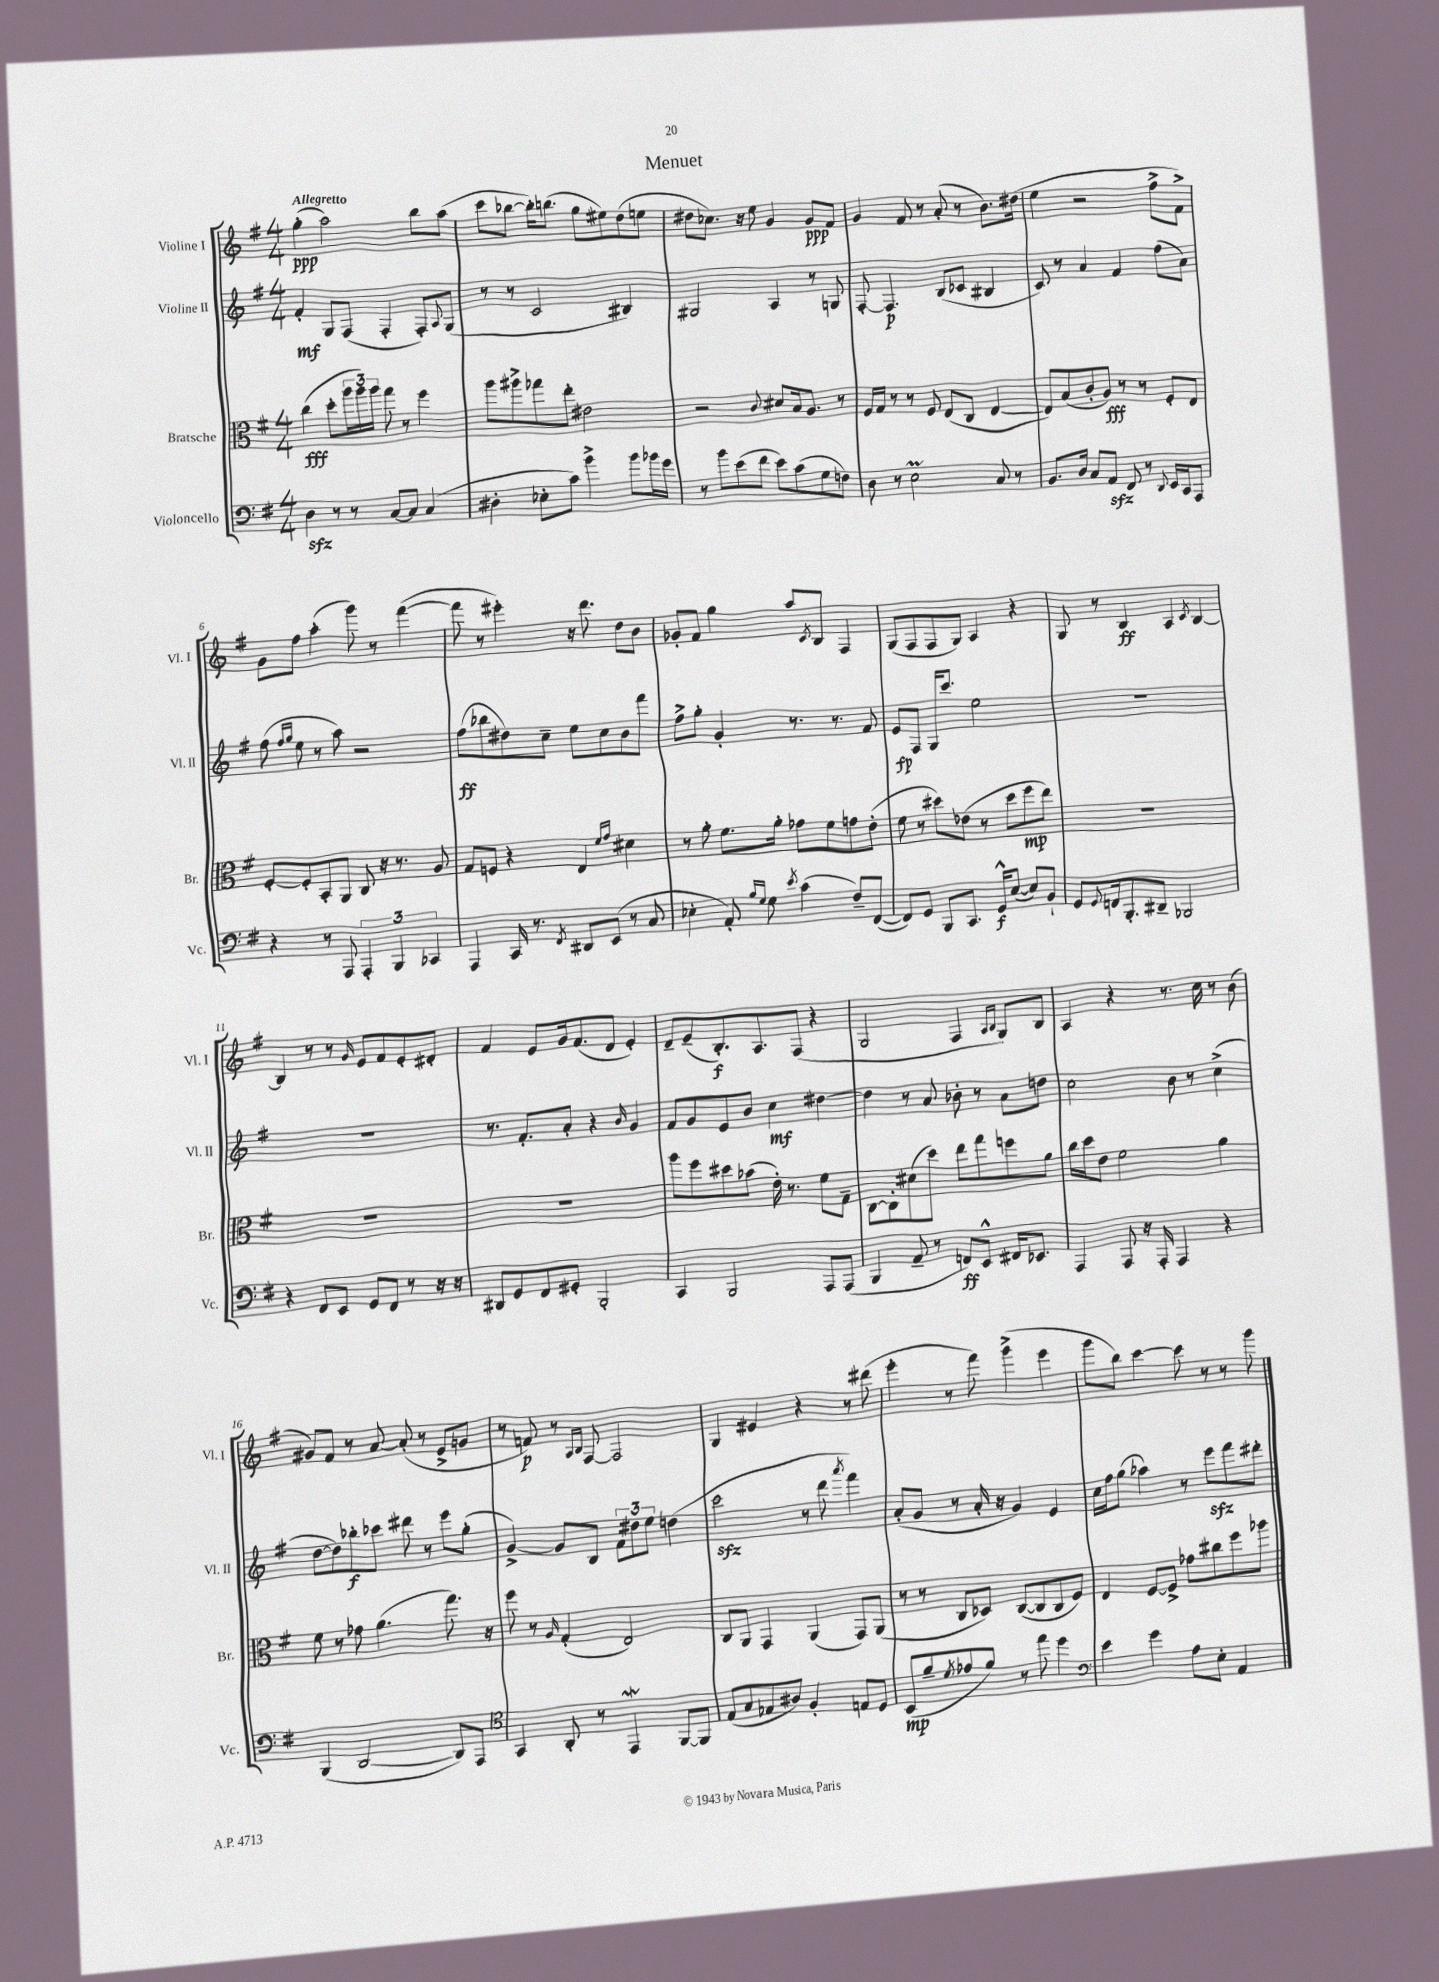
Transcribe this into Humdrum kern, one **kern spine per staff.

**kern	**dynam	**kern	**dynam	**kern	**dynam	**kern	**dynam
*part4	*part4	*part3	*part3	*part2	*part2	*part1	*part1
*staff4	*staff4	*staff3	*staff3	*staff2	*staff2	*staff1	*staff1
*I"Violoncello	*	*I"Bratsche	*	*I"Violine II	*	*I"Violine I	*
*I'Vc.	*	*I'Br.	*	*I'Vl. II	*	*I'Vl. I	*
*clefF4	*	*clefC3	*	*clefG2	*	*clefG2	*
*k[f#]	*	*k[f#]	*	*k[f#]	*	*k[f#]	*
*M4/4	*	*M4/4	*	*M4/4	*	*M4/4	*
=1	=1	=1	=1	=1	=1	=1	=1
!	!	!	!	!	!	!LO:TX:a:B:t=Allegretto	!
4Dzz\	.	(4cc\	fff	4f#'/	mf	(4gg'\	ppp
8r	.	8dd'\L	.	8G/L	.	2aa\)	.
8r	.	24aa\L	.	(8F#/J	.	.	.
.	.	24aa\)	.	.	.	.	.
.	.	24aa\JJ	.	.	.	.	.
[8C/L	.	8gg\	.	4F#'/	.	.	.
8C/J]	.	8r	.	.	.	.	.
(4C/	.	4ff#\	.	8F#'/L)	.	8bb\L	.
.	.	.	.	8qqA/	.	.	.
.	.	.	.	(8G/J	.	(8aa\J	.
=2	=2	=2	=2	=2	=2	=2	=2
4D#X'\	.	8aa\L	.	8r	.	8ccc\L	.
.	.	8aa#X^\	.	8r	.	[8bb-X\J	.
8E-X'\L	.	8gg-X\	.	2c/	.	16bb-'\KL])	.
.	.	.	.	.	.	(8.bbn\J	.
8c\J)	.	8ee'\J	.	.	.	.	.
4b^\	.	2e#X\	.	.	.	8gg\L	.
.	.	.	.	.	.	8ee#X\)	.
8b\L	.	.	.	4B#X/)	.	(8dd\	.
16b-X\L	.	.	.	.	.	8een\J	.
16g\JJ	.	.	.	.	.	.	.
=3	=3	=3	=3	=3	=3	=3	=3
8r	.	2r	.	2G#X/	.	8dd#X\L	.
8b\L	.	.	.	.	.	8.cc-X\J)	.
(8e\	.	.	.	.	.	.	.
.	.	.	.	.	.	16r	.
8f#\J	.	.	.	.	.	8ee\	.
.	.	8qqc/	.	.	.	.	.
8e\L)	.	8d#X/L	.	4A/	.	4g/	.
(8c\	.	16B/k	.	.	.	.	.
.	.	8.A/J	.	.	.	.	.
8G\	.	.	.	8r	.	8g/L	ppp
8Fn\J)	.	8r	.	8Gn/	.	8f#/J	.
=4	=4	=4	=4	=4	=4	=4	=4
8D\	.	16F#/LL	.	[8F#'/	.	4g/	.
.	.	16G/JJ	.	.	.	.	.
8r	.	8r	.	4.F#/]	p	.	.
2EM\	.	8r	.	.	.	8f#/	.
.	.	8F#/	.	.	.	8r	.
.	.	(8E/L	.	(8B/L	.	(8a'/	.
.	.	8C/J	.	8c-X/J	.	8r	.
8C/	.	[4E/	.	4B#X/	.	8.b\L)	.
8r	.	.	.	.	.	.	.
.	.	.	.	.	.	(16dd#X\Jk	.
=5	=5	=5	=5	=5	=5	=5	=5
8.BB/L	.	8E/L])	.	8c/)	.	4ee\	.
.	.	(8B/	.	8r	.	.	.
16D/Jk	.	.	.	.	.	.	.
8C/L	.	8c'/	.	4a/	.	2r	.
8AAzz/J	.	8A/J)	fff	.	.	.	.
8FF#/	.	8r	.	4f#/	.	.	.
8r	.	8r	.	.	.	.	.
8qqDD/	.	.	.	.	.	.	.
16EE/LL	.	8F#'/L	.	(8ff#\L	.	8ff#^\L	.
16CC/J	.	.	.	.	.	.	.
8AAA/J	.	8E/J	.	8a\J)	.	8f#^\J)	.
!!LO:LB:g=z
=6	=6	=6	=6	=6	=6	=6	=6
4r	.	[8F#'/L	.	(8ff#\	.	8g\L	.
.	.	.	.	16qqff#/LL	.	.	.
.	.	.	.	16qqgg/JJ	.	.	.
.	.	8F#'/]	.	8ee\	.	8ff#\J	.
8r	.	8BB'/	.	8r	.	(4aa'\	.
8AAA/	.	8AA/J	.	8aa\)	.	.	.
6AAA'/	.	8C/	.	2r	.	8ggg\)	.
.	.	16r	.	.	.	8r	.
6BBB/	.	.	.	.	.	.	.
.	.	8.r	.	.	.	.	.
.	.	.	.	.	.	([4fff#\	.
6CC-X/	.	.	.	.	.	.	.
.	.	8A/	.	.	.	.	.
=7	=7	=7	=7	=7	=7	=7	=7
4AAA/	.	8G/L	.	(8ff#\L	ff	8fff#\]	.
.	.	8Fn/J	.	8bb-X\	.	8r	.
16CC/	.	4r	.	8dd#X\)	.	4eee#X'\)	.
8.r	.	.	.	.	.	.	.
.	.	.	.	8cc~\J	.	.	.
8qFF#/	.	.	.	.	.	.	.
8DD#X/L	.	4E/	.	8ee\L	.	16r	.
.	.	.	.	.	.	8.ddd\	.
(8EE/J	.	.	.	8cc\	.	.	.
.	.	16qqf#/LL	.	.	.	.	.
.	.	16qqg/JJ	.	.	.	.	.
8r	.	4d#X\	.	8b\	.	8dd\L	.
8C/	.	.	.	8fff#\J	.	8b\J	.
=8	=8	=8	=8	=8	=8	=8	=8
4E-X'\	.	8r	.	8ff#^\L	.	8g-X'/L	.
.	.	8a'\	.	8gg'\J	.	8f#/J	.
8AA'/)	.	8.f#\L	.	4g'/	.	4gg\	.
16qqB/LL	.	.	.	.	.	.	.
16qqG/JJ	.	.	.	.	.	.	.
8G\	.	.	.	.	.	.	.
.	.	16a'\Jk	.	.	.	.	.
8qe/	.	.	.	.	.	.	.
(4c\	.	8g-X\L	.	8.r	.	8aa/L	.
.	.	.	.	.	.	8qc/	.
.	.	8f#\	.	.	.	8B/J	.
.	.	.	.	8.r	.	.	.
8F#~/L)	.	8gn\	.	.	.	4F#/	.
([8FF#/J	.	(8e'\J	.	8f#/	.	.	.
=9	=9	=9	=9	=9	=9	=9	=9
8FF#/L])	.	8f#\	.	8e/L	fp	(8G/L	.
8GG/J	.	8r	.	8F#/J	.	8F#/	.
8BBB/L	.	8dd#X\L)	.	16G/KL	.	8F#/	.
.	.	.	.	8.ccc/J	.	.	.
8.CC/J	.	(8e-X\J	.	.	.	8G/J)	.
.	.	8r	.	2ee\	.	4A/	.
16GG^^/KL	f	.	.	.	.	.	.
([8E/J	.	8dd#\L	.	.	.	.	.
8E/L])	.	8ff#\	mp	.	.	4r	.
8BB`/J	.	8ee\J)	.	.	.	.	.
=10	=10	=10	=10	=10	=10	=10	=10
8GG/L	.	1r	.	1r	.	8G/	.
8qqGG/	.	.	.	.	.	.	.
16FFn/k	.	.	.	.	.	8r	.
8.BBB'/	.	.	.	.	.	.	.
.	.	.	.	.	.	4B/	ff
8DD#X~/J	.	.	.	.	.	.	.
2BBB-X/	.	.	.	.	.	4A/	.
.	.	.	.	.	.	8qc/	.
.	.	.	.	.	.	[4B/	.
!!LO:LB:g=z
=11	=11	=11	=11	=11	=11	=11	=11
4r	.	1r	.	1r	.	4B/]	.
8FF#/L	.	.	.	.	.	8r	.
8EE/J	.	.	.	.	.	8r	.
.	.	.	.	.	.	16qqg/	.
8GG/L	.	.	.	.	.	8e/L	.
8FF#/J	.	.	.	.	.	8f#/	.
8r	.	.	.	.	.	8e'/	.
16r	.	.	.	.	.	8d#X'/J	.
16r	.	.	.	.	.	.	.
=12	=12	=12	=12	=12	=12	=12	=12
8DD#X/L	.	1r	.	8.r	.	4f#/	.
8GG/	.	.	.	.	.	.	.
.	.	.	.	8.f#'/L	.	.	.
8FF#/	.	.	.	.	.	8e/L	.
8GG#X'/J	.	.	.	8a'/J	.	16g/k	.
.	.	.	.	.	.	(8.f#/	.
2BBB'/	.	.	.	4r	.	.	.
.	.	.	.	.	.	8d/J	.
.	.	.	.	16qqb/	.	.	.
.	.	.	.	4g/	.	4e'/)	.
=13	=13	=13	=13	=13	=13	=13	=13
4CC/	.	8aa\L	.	8f#/L	.	8d~/L	.
.	.	8ff#\	.	8g/	.	(8e~/	.
2BBB/	.	8dd#X\	.	8e/	.	8.B'/)	f
.	.	(8b-X\J	.	8b/J	.	.	.
.	.	.	.	.	.	8.A/	.
.	.	16e'\)	.	4cc\	mf	.	.
.	.	8.r	.	.	.	.	.
.	.	.	.	.	.	(8F#/J	.
8AAA/L	.	8f#\L	.	[4dd#X\	.	4r	.
(8AAA/J	.	8G~\J	.	.	.	.	.
=14	=14	=14	=14	=14	=14	=14	=14
4BBB/	.	[8C\L	.	4dd#\]	.	2G/	.
.	.	8C'\]	.	.	.	.	.
8AA~/	.	(8d#X\	.	8r	.	.	.
8r	.	8dd\J)	.	8a/	.	.	.
8FFn/L)	ff	8ee\L	.	8b-X'\	.	4F#/	.
8EE^^/J	.	8gg\	.	8r	.	.	.
.	.	.	.	.	.	16qqA/LL	.
.	.	.	.	.	.	16qqB/JJ	.
16FF#X/KL	.	8ffn\	.	8a\L	.	8G/L)	.
8.EE-X/J	.	.	.	.	.	.	.
.	.	8a\J	.	8ddn\J	.	8B/J	.
=15	=15	=15	=15	=15	=15	=15	=15
4AAA/	.	16cc\LL	.	2cc\	.	4A/	.
.	.	16dd\J	.	.	.	.	.
.	.	8e\J	.	.	.	.	.
8AAA/	.	2f#\	.	.	.	4r	.
16r	.	.	.	.	.	.	.
16AAA'/	.	.	.	.	.	.	.
4AAA/	.	.	.	8b\	.	8.r	.
.	.	.	.	8r	.	.	.
.	.	.	.	.	.	16cc\	.
4r	.	4a\	.	(4cc^\	.	8r	.
.	.	.	.	.	.	(8b\	.
!!LO:LB:g=z
=16	=16	=16	=16	=16	=16	=16	=16
(4BBB/	.	8f#\	.	[8dd\L	.	8g#X/L)	.
.	.	8r	.	8dd\])	.	8f#/J	.
[2DD/	.	8g-X\	.	8bb-X'\	f	8r	.
.	.	(4.a\	.	8ccc-X\J	.	[8a/	.
.	.	.	.	8ddd#X\	.	(8a'/]	.
.	.	.	.	8r	.	8r	.
8DD/L])	.	8.gg\)	.	8eee\L	.	8e^/L	.
8AAA/J	.	.	.	(8gg'\J	.	8gn/J	.
.	.	16r	.	.	.	.	.
=17	=17	=17	=17	=17	=17	=17	=17
*clefC4	*	*	*	*	*	*	*
4GG/	.	8ff#\	.	[4g^/)	.	8r	.
.	.	8r	.	.	.	8fn/)	p
.	.	16qqA/	.	.	.	.	.
8AA'/	.	(4G'/	.	8g/L]	.	8r	.
.	.	.	.	.	.	16qqA/LL	.
.	.	.	.	.	.	16qqB/JJ	.
8r	.	.	.	8B/J	.	[8F#/	.
4EEW/	.	2E/)	.	12f#\L	.	2F#/]	.
.	.	.	.	12dd#X\	.	.	.
.	.	.	.	12ee\J	.	.	.
[8FF#/L	.	.	.	(4ddn\	.	.	.
8FF#/J]	.	.	.	.	.	.	.
=18	=18	=18	=18	=18	=18	=18	=18
(8E/L	.	8C/L	.	2ccczz\	.	4G/	.
8G/	.	8AA/J	.	.	.	.	.
8E-X/	.	4GG/	.	.	.	4e#X/	.
8A#X/J)	.	.	.	.	.	.	.
4F#'/	.	(4AA/	.	8r	.	4r	.
.	.	.	.	8ddd\	.	.	.
.	.	.	.	8qaaa/	.	.	.
8En/L	.	8GG/L)	.	4fff#\)	.	8r	.
8D/J	.	(8AA/J	.	.	.	(8ddd#X\	.
=19	=19	=19	=19	=19	=19	=19	=19
(8BB/L	mp	8r	.	(8a'/L	.	4eee'\	.
8f#~/	.	8r	.	8g/J	.	.	.
8qd/	.	.	.	.	.	.	.
8e-X/	.	8C/L	.	8r	.	8r	.
8f#/J)	.	8D-X/J)	.	16a'/	.	8fff#\)	.
.	.	.	.	16r	.	.	.
8r	.	([8C/L	.	4g/)	.	(4ggg^\	.
8ee\	.	8C/]	.	.	.	.	.
4dd\	.	8C/	.	4e/	.	4eee\	.
.	.	8F#/J)	.	.	.	.	.
=20	=20	=20	=20	=20	=20	=20	=20
*clefF4	*	*	*	*	*	*	*
4e\	.	4E/	.	16cc\LL	.	8ggg\L	.
.	.	.	.	16ff#\J	.	.	.
.	.	.	.	(8gg\J	.	8bb\J)	.
4g\	.	[8F#/L	.	4aa-X\)	.	[4ccc\	.
.	.	8F#^/J]	.	.	.	.	.
8A\L	.	8g-X\L	.	8r	.	8ccc\]	.
8E'\J	.	8cc#X\	.	8eeezz\L	.	8r	.
4AA/	.	8ff#\	.	8fff#\	.	8r	.
.	.	8aa-X\J	.	8ddd#X'\J	.	8ggg\	.
==	==	==	==	==	==	==	==
*-	*-	*-	*-	*-	*-	*-	*-
